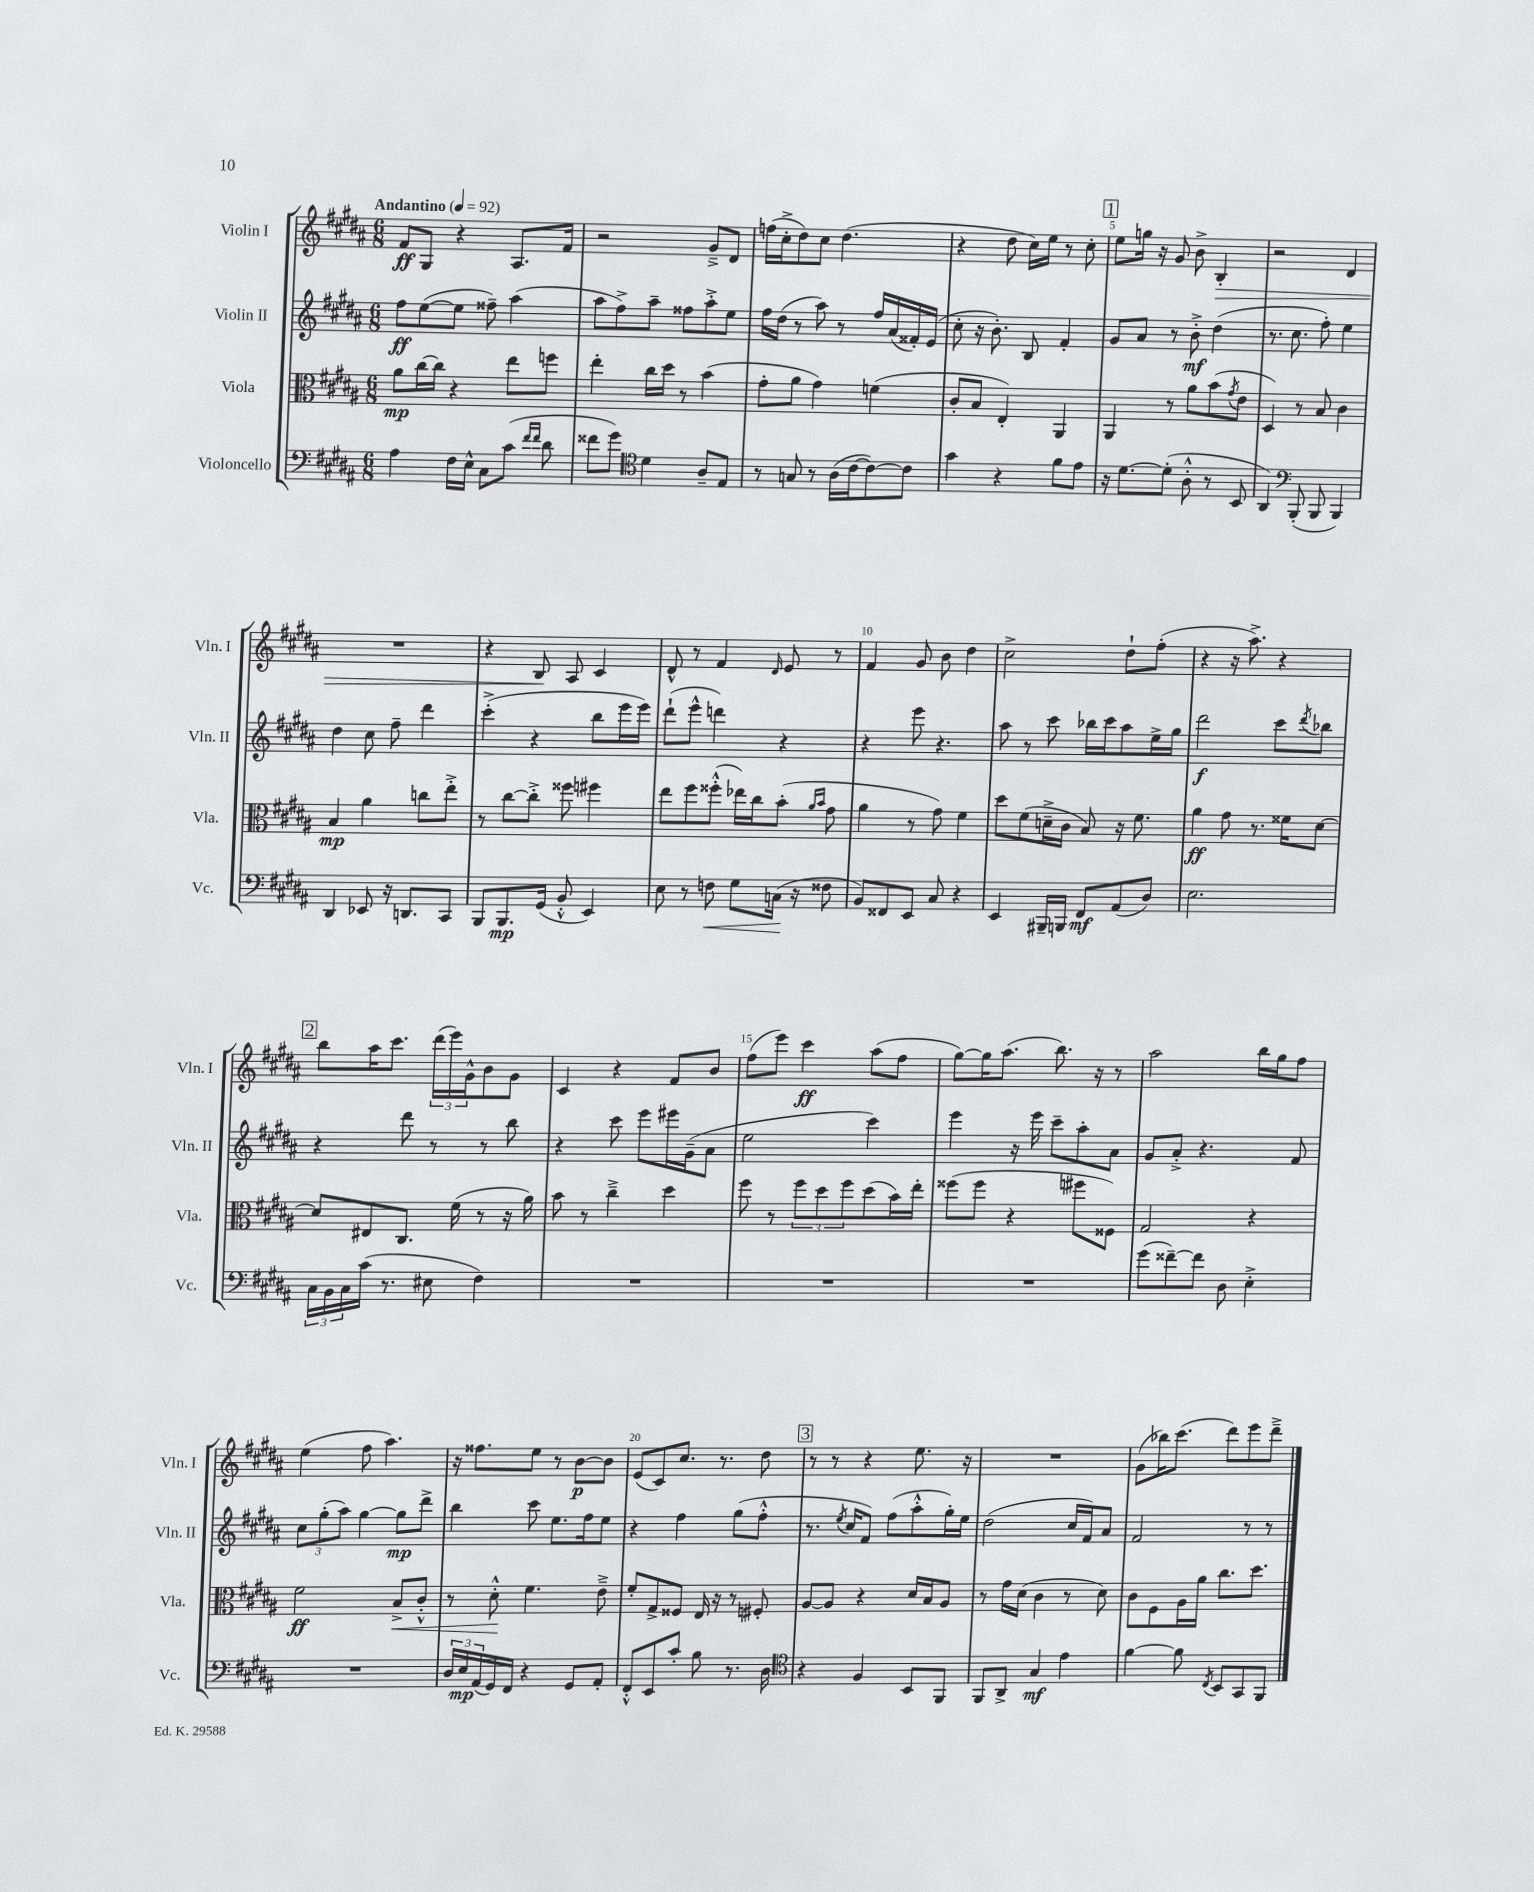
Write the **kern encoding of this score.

**kern	**dynam	**kern	**dynam	**kern	**dynam	**kern	**dynam
*part4	*part4	*part3	*part3	*part2	*part2	*part1	*part1
*staff4	*staff4	*staff3	*staff3	*staff2	*staff2	*staff1	*staff1
*I"Violoncello	*	*I"Viola	*	*I"Violin II	*	*I"Violin I	*
*I'Vc.	*	*I'Vla.	*	*I'Vln. II	*	*I'Vln. I	*
*clefF4	*	*clefC3	*	*clefG2	*	*clefG2	*
*k[f#c#g#d#a#]	*	*k[f#c#g#d#a#]	*	*k[f#c#g#d#a#]	*	*k[f#c#g#d#a#]	*
*M6/8	*	*M6/8	*	*M6/8	*	*M6/8	*
*MM92	*	*MM92	*	*MM92	*	*MM92	*
=1	=1	=1	=1	=1	=1	=1	=1
!	!	!	!	!	!	!LO:TX:a:B:t=Andantino	!
4A#\	.	8a#\L	mp	8ff#\L	ff	8f#/L	ff
.	.	[16cc#\L	.	([8ee\	.	8G#/J	.
.	.	16cc#\JJ]	.	.	.	.	.
16F#\LL	.	4r	.	8ee\J]	.	4r	.
16E^^\JJ	.	.	.	.	.	.	.
8C#\L	.	.	.	8ff##X~\)	.	.	.
(8c#\J	.	8ee\L	.	(4aa#\	.	8.A#/L	.
16qqf#/LL	.	.	.	.	.	.	.
16qqf#/JJ	.	.	.	.	.	.	.
8d#\	.	8ffn\J	.	.	.	.	.
.	.	.	.	.	.	16f#/Jk	.
=2	=2	=2	=2	=2	=2	=2	=2
8f##X\L	.	4ee'\	.	8aa#\L	.	2r	.
8g#\J)	.	.	.	8ff#^\)	.	.	.
*clefC4	*	*	*	*	*	*	*
4d#\	.	16cc#\LL	.	8aa#~\J	.	.	.
.	.	16dd#\JJ	.	.	.	.	.
.	.	8r	.	8ff##X\L	.	.	.
8A#~/L	.	(4b\	.	8aa#'^\	.	8g#~^/L	.
8E/J	.	.	.	8ee\J	.	8d#/J	.
=3	=3	=3	=3	=3	=3	=3	=3
8r	.	8g#'\L	.	16ff#\LL	.	(16ffn\LL	.
.	.	.	.	(16dd#\JJ	.	16cc#'^\J	.
8Gn/	.	8a#\J	.	8r	.	8dd#\)	.
8r	.	4g#\)	.	8aa#\)	.	8cc#\J	.
(16A#\LL	.	.	.	8r	.	(4.dd#\	.
[16c#\J	.	.	.	.	.	.	.
8c#\_)	.	(4fn\	.	16ff#/LL	.	.	.
.	.	.	.	(16a#/	.	.	.
8c#\J]	.	.	.	16f##X'/)	.	.	.
.	.	.	.	(16e/JJ	.	.	.
=4	=4	=4	=4	=4	=4	=4	=4
4g#\	.	8c#'/L	.	8cc#'\	.	4r	.
.	.	8B/J	.	16r	.	.	.
.	.	.	.	8.b'\)	.	.	.
4r	.	4E'/)	.	.	.	8dd#\	.
.	.	.	.	8B/	.	16cc#\LL)	.
.	.	.	.	.	.	16ee\JJ	.
8f#\L	.	4AA#/	.	4f#'/	.	8r	.
8e\J	.	.	.	.	.	8cc#'\	.
!!LO:REH:place=s1:t=1
=5	=5	=5	=5	=5	=5	=5	=5
16r	.	4AA#/	.	8g#/L	.	8ee\L	.
[8.d#\L	.	.	.	.	.	.	.
.	.	.	.	8a#/J	.	16ggn\Jk	.
.	.	.	.	.	.	16r	.
(8d#'\J]	.	8r	.	8r	.	8g#/	.
8A#'^^\	.	8a#\L	.	8b'^\	mf	8b^\	.
!	!	!	!	!	!	!	!LO:HP:b
8r	.	(8b\	.	(4dd#\	.	4B'/	>
.	.	8qg#/	.	.	.	.	.
8BB/	.	8e\J	.	.	.	.	.
=6	=6	=6	=6	=6	=6	=6	=6
4AA#/)	.	4D#/)	.	8.r	.	2r	.
.	.	.	.	8.cc#\	.	.	.
*clefF4	*	*	*	*	*	*	*
(8BBB'/	.	8r	.	.	.	.	.
8BBB/	.	8B/	.	8ff#'\)	.	.	.
4BBB/)	.	4c#\	.	4ee\	.	4d#/	.
!!LO:LB:g=z
=7	=7	=7	=7	=7	=7	=7	=7
4DD#/	.	4B/	mp	4dd#\	.	2.r	.
8EE-X/	.	4a#\	.	8cc#\	.	.	.
16r	.	.	.	8ff#~\	.	.	.
8.DDn/L	.	.	.	.	.	.	.
.	.	8ccn\L	.	4ddd#\	.	.	.
8CC#/J	.	8ee'^\J	.	.	.	.	.
=8	=8	=8	=8	=8	=8	=8	=8
8BBB/L	.	8r	.	(4ccc#'^\	.	4r	.
8.BBB/	mp	[8cc#\L	.	.	.	.	.
.	.	8cc#'^\J]	.	4r	.	8B/	.
(16GG#/Jk	.	.	.	.	.	.	.
8BB'^^/	.	8ff##X\	.	.	.	8A#/	]
4EE/)	.	4ff#X\	.	8bb\L	.	4c#/	.
.	.	.	.	16eee\L	.	.	.
.	.	.	.	16eee\JJ)	.	.	.
=9	=9	=9	=9	=9	=9	=9	=9
8E\	.	8ee\L	.	(8ddd#`\L	.	8d#^^/	.
8r	.	8ff#\	.	8eee^^\J	.	8r	.
!	!LO:HP:b	!	!	!	!	!	!
8Fn\	<	(8ff##X'^^\J	.	4dddn\)	.	4f#/	.
8G#\L	.	16ee-X\LL)	.	.	.	.	.
.	.	16cc#\J	.	.	.	.	.
.	.	.	.	.	.	16qqd#/	.
(16Cn\Jk	.	(8b'\J	.	4r	.	8e/	.
16r	[	.	.	.	.	.	.
.	.	16qqa#/LL	.	.	.	.	.
.	.	16qqb/JJ	.	.	.	.	.
8F##X\	.	8g#\	.	.	.	8r	.
=10	=10	=10	=10	=10	=10	=10	=10
8BB/L)	.	4a#\	.	4r	.	4f#/	.
8FF##X/	.	.	.	.	.	.	.
8EE/J	.	8r	.	8eee\	.	8g#/	.
8C#/	.	8g#\)	.	4.r	.	8b\	.
4r	.	4f#\	.	.	.	4dd#\	.
=11	=11	=11	=11	=11	=11	=11	=11
4EE/	.	8dd#\L	.	8aa#\	.	2cc#^\	.
.	.	(8f#\	.	8r	.	.	.
16BBB#X~/LL	.	16dn~^\L	.	8ccc#\	.	.	.
16BBBn/JJ	.	16c#\JJ	.	.	.	.	.
8FF#/L	mf	8B/)	.	16bb-X\LL	.	.	.
.	.	.	.	16ccc#\J	.	.	.
(8AA#/	.	16r	.	8aa#\	.	8dd#`\L	.
.	.	8.f#\	.	.	.	.	.
8D#/J)	.	.	.	16ee^\L	.	(8ff#'\J	.
.	.	.	.	16gg#\JJ	.	.	.
=12	=12	=12	=12	=12	=12	=12	=12
2.E\	.	4a#\	ff	2ddd#\	f	4r	.
.	.	8g#\	.	.	.	16r	.
.	.	.	.	.	.	8.aa#^\)	.
.	.	8.r	.	.	.	.	.
.	.	.	.	8ccc#\L	.	4r	.
.	.	16f##X\KL	.	.	.	.	.
.	.	.	.	8qddd#/	.	.	.
.	.	[8d#\J	.	8bb-X\J	.	.	.
!!LO:LB:g=z
!!LO:REH:place=s1:t=2
=13	=13	=13	=13	=13	=13	=13	=13
24C#\LL	.	8d#/L]	.	4r	.	8bb\L	.
24BB\	.	.	.	.	.	.	.
24C#\	.	.	.	.	.	.	.
(16c#\JJ	.	8E#X/	.	.	.	16aa#\K	.
8.r	.	.	.	.	.	8.ccc#\J	.
.	.	8.C#/J	.	8ddd#\	.	.	.
8E#X\	.	.	.	8r	.	(24ddd#\LL	.
.	.	.	.	.	.	24eee\)	.
.	.	(16f#\	.	.	.	.	.
.	.	.	.	.	.	24g#^^\J	.
4F#\)	.	8r	.	8r	.	8b\	.
.	.	16r	.	8bb\	.	8g#\J	.
.	.	16a#\)	.	.	.	.	.
=14	=14	=14	=14	=14	=14	=14	=14
2.r	.	8b\	.	4r	.	4c#/	.
.	.	8r	.	.	.	.	.
.	.	4cc#~^\	.	8ccc#\	.	4r	.
.	.	.	.	8eee\L	.	.	.
.	.	4dd#\	.	16eee#X\L	.	8f#/L	.
.	.	.	.	(16g#~\J	.	.	.
.	.	.	.	8a#\J	.	8b/J	.
=15	=15	=15	=15	=15	=15	=15	=15
2.r	.	8ff#\	.	2ee\	.	(8ff#\L	.
.	.	8r	.	.	.	8eee\J)	.
.	.	12ff#\L	.	.	.	4ccc#\	ff
.	.	12dd#\	.	.	.	.	.
.	.	12ff#\	.	.	.	.	.
.	.	(8dd#\	.	4ccc#\)	.	(8aa#\L	.
.	.	16b\L)	.	.	.	8ff#\J	.
.	.	16ee'\JJ	.	.	.	.	.
=16	=16	=16	=16	=16	=16	=16	=16
2.r	.	(8ff##X\L	.	4eee\	.	[8gg#\L)	.
.	.	8ff##\J	.	.	.	16gg#\K]	.
.	.	.	.	.	.	(8.aa#\J	.
.	.	4r	.	16r	.	.	.
.	.	.	.	16eee\	.	.	.
.	.	.	.	8ccc#~\L	.	8.bb\)	.
.	.	8ff#X\L	.	8aa#'\	.	.	.
.	.	.	.	.	.	16r	.
.	.	8F##X\J)	.	8a#\J	.	8r	.
=17	=17	=17	=17	=17	=17	=17	=17
(8g#\L	.	2G#/	.	8g#/L	.	2aa#\	.
[8f##X~\)	.	.	.	8a#'^/J	.	.	.
8f##\J]	.	.	.	4.r	.	.	.
8D#\	.	.	.	.	.	.	.
4E'^\	.	4r	.	.	.	16bb\LL	.
.	.	.	.	.	.	16gg#\J	.
.	.	.	.	8f#/	.	8ff#\J	.
!!LO:LB:g=z
=18	=18	=18	=18	=18	=18	=18	=18
2.r	.	2f#\	ff	12cc#\L	.	(4ee\	.
.	.	.	.	(12gg#'\	.	.	.
.	.	.	.	12aa#\J)	.	.	.
.	.	.	.	[4gg#\	.	8ff#\	.
.	.	.	.	.	.	4.aa#\)	.
!	!	!	!LO:HP:b	!	!	!	!
.	.	8B^/L	<	8gg#\L]	mp	.	.
.	.	8c#'^^/J	.	8ddd#^\J	.	.	.
=19	=19	=19	=19	=19	=19	=19	=19
24D#/LL	.	8r	.	4bb\	.	16r	.
24E/	mp	.	.	.	.	.	.
.	.	.	.	.	.	8.ff##X\L	.
(24AA#/	.	.	.	.	.	.	.
16GG#/)	.	8d#'^^\	.	.	.	.	.
16FF#/JJ	.	.	.	.	.	.	.
4r	.	4.f#\	[	8ccc#\	.	8ee\J	.
.	.	.	.	8.ee\L	.	8r	.
8GG#/L	.	.	.	.	.	[8b\L	p
.	.	.	.	16ff#\k	.	.	.
8AA#'/J	.	8e~^\	.	8ee\J	.	8b\J]	.
=20	=20	=20	=20	=20	=20	=20	=20
8FF#'^^/L	.	8f#'/L	.	4r	.	(8e/L	.
8EE/	.	8G#^/	.	.	.	8c#/)	.
8c#'/J	.	8F##X/J	.	4ff#\	.	8.cc#/J	.
8B\	.	16E/	.	.	.	.	.
.	.	16r	.	.	.	8.r	.
8.r	.	8r	.	(8gg#\L	.	.	.
.	.	8F#X'/	.	8ff#'^^\J	.	8dd#\	.
16D#\	.	.	.	.	.	.	.
!!LO:REH:place=s1:t=3
=21	=21	=21	=21	=21	=21	=21	=21
*clefC4	*	*	*	*	*	*	*
4r	.	[8A#/L	.	8.r	.	8r	.
.	.	8A#/J]	.	.	.	8r	.
.	.	.	.	8qee/	.	.	.
.	.	.	.	16cc#/KL	.	.	.
4F#/	.	4r	.	8f#/J)	.	4r	.
.	.	.	.	(8ff#\L	.	.	.
8BB/L	.	16d#/LL	.	8aa#'^^\	.	8.ee\	.
.	.	16B/J	.	.	.	.	.
8FF#/J	.	8A#/J	.	16gg#'\L)	.	.	.
.	.	.	.	16ee\JJ	.	16r	.
=22	=22	=22	=22	=22	=22	=22	=22
8FF#/L	.	8r	.	(2dd#\	.	2.r	.
8AA#^/J	.	16g#\LL	.	.	.	.	.
.	.	(16d#\JJ	.	.	.	.	.
4G#/	mf	4c#\	.	.	.	.	.
4e\	.	8r	.	16cc#/LL	.	.	.
.	.	.	.	16f#/J)	.	.	.
.	.	8d#\)	.	8a#/J	.	.	.
=23	=23	=23	=23	=23	=23	=23	=23
[4f#\	.	8c#\L	.	2f#/	.	(8g#\L	.
.	.	8F#\	.	.	.	16bb-X\K)	.
.	.	.	.	.	.	(8.ccc#\J	.
8f#\]	.	16A#\L	.	.	.	.	.
.	.	16a#\JJ	.	.	.	.	.
8qC#/	.	.	.	.	.	.	.
8BB/L	.	8.cc#\L	.	.	.	8ddd#\L)	.
8GG#/	.	.	.	8r	.	8eee\	.
.	.	8.dd#\J	.	.	.	.	.
8FF#/J	.	.	.	8r	.	8ddd#~^\J	.
==	==	==	==	==	==	==	==
*-	*-	*-	*-	*-	*-	*-	*-
